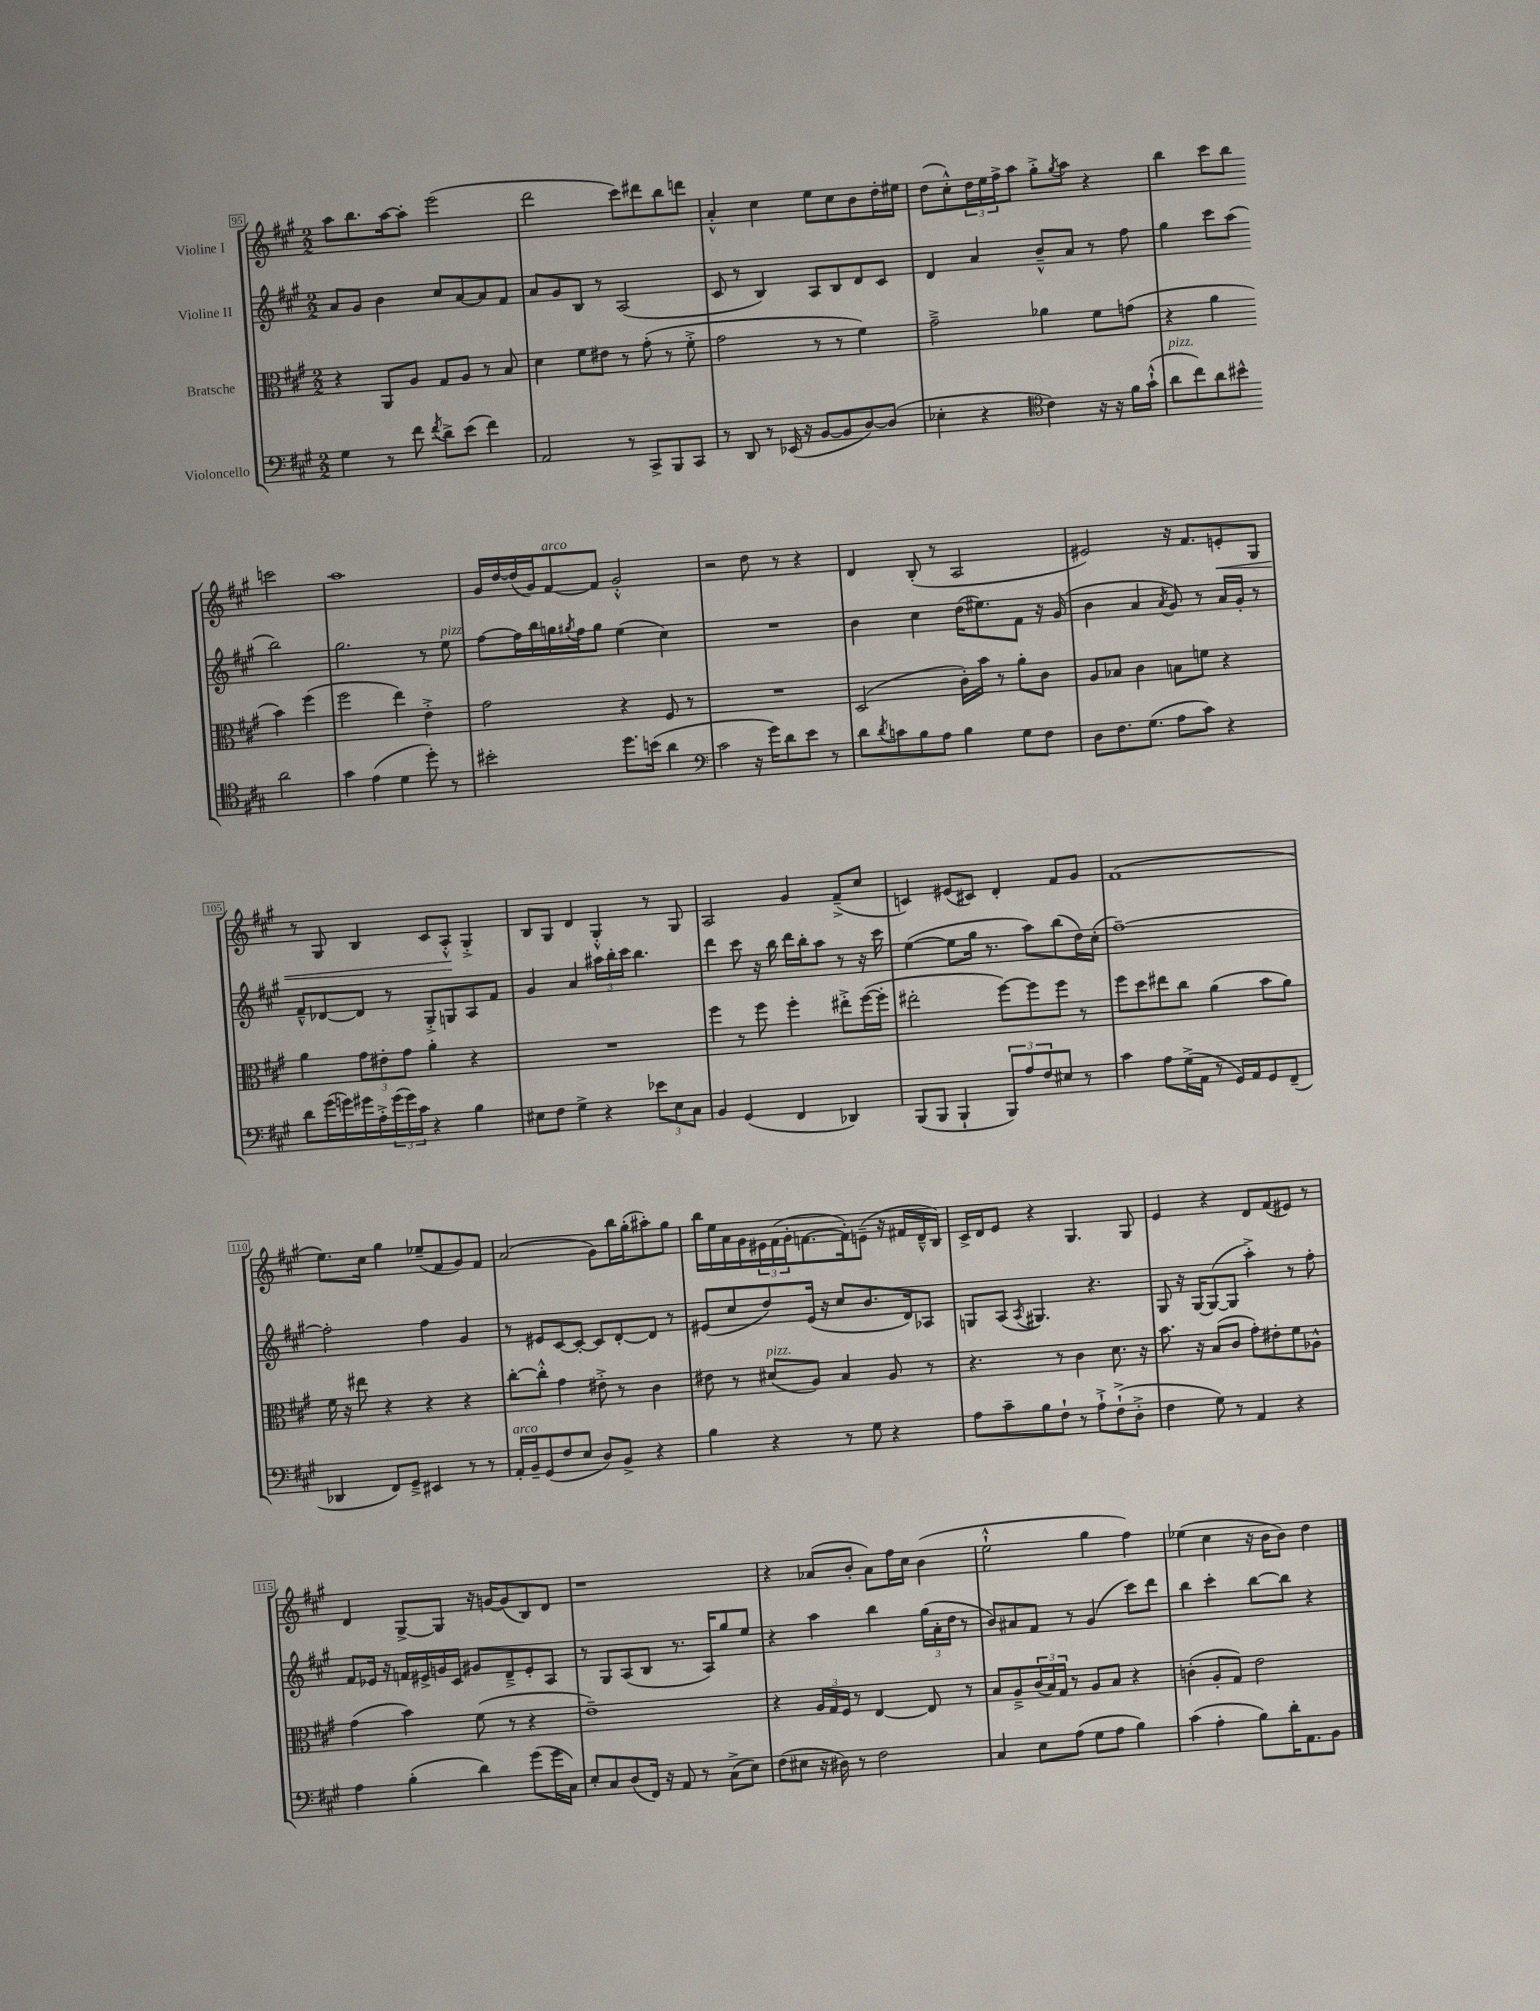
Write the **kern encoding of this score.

**kern	**kern	**kern	**kern
*staff4	*staff3	*staff2	*staff1
*clefF4	*clefC3	*clefG2	*clefG2
*k[f#c#g#]	*k[f#c#g#]	*k[f#c#g#]	*k[f#c#g#]
*M2/2	*M2/2	*M2/2	*M2/2
4G#\	4r	8a/L	8aa\L
.	.	8g#/J	8.bb\
8r	8AA/L	4b\	.
.	.	.	[16aa\k
8f#\	8A/J	.	8aa'\]J
8qf#/	.	.	.
8d^\L	8G#/L	8cc#/L	(2eee\
(8e\J	8A/J	[8a/	.
4f#\)	8r	8a/]	.
.	8B/	8f#/J	.
=	=	=	=
2AA/	4d\	8a/L	2ddd\
.	.	8g#/	.
.	8f#\L	8B/J	.
.	8e#\J	8r	.
8r	8r	(2A/	8ccc#\L)
8CC#^/L	(8g#'\	.	8ddd#\
8BBB/	8r	.	8bb\
8CC#/J	8f#'^\	.	8ddd\J
=	=	=	=
8r	2g#\	8c#/	4a'^^/
8DD/	.	8r	.
8r	.	4B/)	4cc#\
(16EE-/	.	.	.
16r	.	.	.
[8BB/L	8r	8A/L	8ee\L
8BB/]	8r	8B/	8cc#\
[8D/)	4f#\)	8d/	8b\
(8D/]J	.	8c#/J	16dd'\L
.	.	.	16ee#\JJ
=	=	=	=
4E-'\	2g#~^\	4d/	(8dd\L
.	.	.	8cc#'^^\)
4r	.	4a/	24dd\L
.	.	.	24ee\
.	.	.	24ff#^\J
.	.	.	8aa\J
*clefC4	*	*	*
4c#\)	4a-\	8b~^^/L	8gg#'^\L
.	.	.	8qgg#/
.	.	8a/J	8aa\J
16r	8f#\L	8r	4r
16r	.	.	.
16f#\LL	(8g\J	8ff#\	.
(16g#`^^\JJ	.	.	.
=	=	=	=
8a\L	4r	4gg#\	4bb\
8cc#\)	.	.	.
8a\	4a\	8ccc#\L	8ccc#\L
8b#^^\J	.	(8aa\J	8bb\J
2a\	4b\)	2bb\)	2ccc\
.	(4ff#\	.	.
=	=	=	=
4g#\	2ff#\	2.gg#\	1aa
(4e\	.	.	.
4d\	4ee\)	.	.
8dd'\)	4e'^\	8r	.
8r	.	8ee\	.
=	=	=	=
2b#'\	2g#\	[8ff#\L	16g#/LL
.	.	.	[16dd/
.	.	16ff#\]L	(16dd/]
.	.	16bb\	16g#/J)
.	.	16gg\	[8f#/
.	.	8qgg#/	.
.	.	16ff#\J	.
.	.	8gg#\J	8f#/]J
8.dd\L	4r	(4ee\	2g#'^^/
(16b\Jk	.	.	.
4a\	8F#/	4cc#\)	.
.	8r	.	.
=	=	=	=
*clefF4	*	*	*
2c#\	1r	1r	2r
16r	.	.	8dd\
16g#\LK)	.	.	.
8d\	.	.	8r
8e\J	.	.	4r
8r	.	.	.
=	=	=	=
8d\L	(2D/	4b\	4d/
8qd/	.	.	.
8c\	.	.	.
8B\	.	4cc#\	(8B'/
8A\J	.	.	8r
4B\	16c#'\LL)	(16dd\LK	2A/
.	16b\JJ	8.ee#\)	.
.	8r	.	.
8G#\L	8a'\L	8f#\J	.
8F#\J	8c#\J	16r	.
.	.	(16g#/	.
=	=	=	=
8D\L	8A/L	4b\	2e#/)
8.F#\	8B-/J	.	.
.	4c#\	4a/	.
(8.G#\J	.	.	.
.	.	8qa/	.
8A\L	8B\L	8g#/)	16r
.	.	.	8.f#/L
8c#\J)	8f\J	8r	.
4r	4r	16a/LL	8e'/
.	.	16g#'/JJ	.
.	.	8r	8G#/J
=	=	=	=
8d\L	4a\	8f#~^^/L	8r
(16g#\L	.	[8d-/	8G#/
16g\)	.	.	.
16g#\	12g#\L	8d-/]J	4B/
16A'^\	.	.	.
.	12e#'\	.	.
(24g#\	.	8r	.
24g#\)	12g#\J	.	.
24c#\JJ	.	.	.
4r	4a'\	8G#'^/L	8c#/L
.	.	8G/	8A'^^/J
4B\	4r	8A/	4G#'^/
.	.	8f#/J	.
=	=	=	=
8E#\L	1r	4g#/	8B/L
8F#\J	.	.	8G#/J
4G#^\	.	4a/	4d/
4r	.	24aa#\LL	4G#'^^/
.	.	24bb'\	.
.	.	24ccc#\JJ	.
.	.	4.bb\	.
12e-\L	.	.	8r
12E#\	.	.	.
.	.	.	8G#/
12C#\J	.	.	.
=	=	=	=
4BB/	4ff#\	4ddd\	2A/
(4GG#/	8r	8ccc#\	.
.	8ff#\	16r	.
.	.	16bb\	.
4FF#/	4ff#'\	16ddd\LL	4g#/
.	.	16bb'\J	.
.	.	8aa\J	.
4DD-/)	8ee#'^\L	8r	(8f#~^/L
.	([16ff#\L	16r	8cc#/J
.	16ff#'\]JJ	16ccc#\	.
=	=	=	=
(8BBB/L	2ee#'\	([4ee\	4c/)
8BBB/J	.	.	.
4BBB`/	.	8ee\]L	(8e#/L
.	.	16gg#\Jk	8c#/J)
.	.	8.r	.
12BBB/L)	[8ff#\L)	.	4d'/
12A/	.	.	.
.	8ff#\]	8aa\L)	.
12F#/	.	.	.
8E#/J	8ff#\J	(8bb\	8f#/L
8r	8r	16dd\L)	8g#/J
.	.	(16cc#'\JJ	.
=	=	=	=
4c#\	8ff#\L	[1ff#~)	(1f#
.	8dd\	.	.
8A\L	8ee#\	.	.
(16G#^\L	8cc#\J	.	.
16AA\JJ	.	.	.
8r	(4a\	.	.
16GG#/LL)	.	.	.
16AA/J	.	.	.
8GG#/	8b\L	.	.
(8FF#~/J	8a\J)	.	.
=	=	=	=
4DD-/	16f#\	2ff#'\]	8.ee\L)
.	16r	.	.
.	8ee#\	.	.
.	.	.	16cc#\Jk
8FF#/L)	4r	.	4gg#\
8GG#~^/J	.	.	.
4EE#/	4r	4ff#\	(8ee-~/L
.	.	.	8f#/
8r	4r	4g#/	8g#/)
8r	.	.	8f#/J
=	=	=	=
16AA'/LL	[8cc#'\L	8r	(2a/
16BB~/J	.	.	.
(8GG#/	8cc#'^^\]J	8e#/L	.
8F#/	4g#\	[8c#/	.
8E/J	.	8c#'/_J	.
8D/L)	8e#'^\	8c#/]L	8g#\L)
8BB^/J	8r	[8d'/	16bb\L
.	.	.	(16gg#'\J
4r	4c#\	8d/]J	8aa#'\)
.	.	8r	8gg#\J
=	=	=	=
4B\	8e#\	(8e#/L	16bb\LL
.	.	.	16ee\
.	8r	8cc#/	16a\
.	.	.	16g#\
4r	(8d#/L	8dd/)	24e#\
.	.	.	(24f#\
.	.	.	24g#'\J
.	8A/J)	(16e#/Jk	[8.f\
.	.	16r	.
8r	4B/	8cc#/L	.
.	.	.	16f'\]k)
8G#\	.	8.b/	(8e~\J
4r	8A/	.	16r
.	.	16d/k)	16f#/LL
.	8r	8A-/J	16d~^^/
.	.	.	16B/JJ)
=	=	=	=
8A\L	4.r	8G/L	16c#^/LL
.	.	.	16d/J
8c#~\	.	(8A/J	8e/J
.	.	8qA/	.
8B\	.	4.G#/)	4r
8F#`\J	8r	.	.
8r	4c#\	.	4.G#/
8A`^\L	.	4.r	.
(8F#`^\	8.d\	.	.
8D'^\J	.	.	8G#/
.	16r	.	.
=	=	=	=
4F#\	8.b\	8G#/	4e/
.	.	16r	.
.	16r	[16G#/LK	.
8G#\)	(8B/L	(8G#/_	4r
8r	8c#/J	8G#/]J	.
4AA/	8g#'\L)	4aa'^\)	8d/L
.	8e#'\	.	(8f#/
4r	8f#\	8r	8e#/J)
.	8A-^^\J	8ff#'\	8r
=	=	=	=
4A\	(4g#\	8f#/L	4d/
.	.	16e-/Jk	.
.	.	16r	.
(4B'\	4b\)	16f/LL	[8G#^/L
.	.	16e#^/	.
.	.	16g/	8G#/]J
.	.	16c#/JJ	.
4d\)	(8f#\	8g#/L	16r
.	.	.	[16g/LK
.	8r	8d~^/	(8g/]
(8g#\L	4r	8e#'/	8B/)
16g#\L	.	8A/J	8d/J
16C#\JJ)	.	.	.
=	=	=	=
8E'/L	1e~)	8r	1r
8C#/	.	8G#/L	.
(8D/	.	(8A/	.
16FF#/Jk)	.	8B/J	.
16r	.	.	.
8AA/	.	8.r	.
8r	.	.	.
.	.	16A/LK)	.
(8C#^\L	.	8gg#/	.
8E\J)	.	8ee/J	.
=	=	=	=
(8F#\L	4r	4r	4r
8E#\J	.	.	.
16r	24A/LL	4aa\	(8a-/L
.	24G#/	.	.
16D#\)	.	.	.
.	24F#/JJ	.	.
8r	8r	.	8b'/J
2F#\	[4E/	4bb\	8a-\L)
.	.	.	16ff#\L
.	.	.	16cc#\JJ
.	8E/]	(24gg#\LL	(4b\
.	.	24a'\	.
.	.	24dd\JJ	.
.	8r	8r	.
=	=	=	=
4C#/	8B/L	8b/L)	2ee`^^\
.	8A~^/	8a#/	.
8E\L	(24c#/L	8f#/J	.
.	24B/)	.	.
.	24G#/JJ	.	.
(8A\J	8r	8r	.
8G#\L	8A/L	(4g#/	4gg#\
8A\J	8B/J	.	.
4B\)	4r	8ccc#\L)	4ff#\)
.	.	8ddd\J	.
=	=	=	=
(4c#\	(4c'\	4bb\	(4ee-\
4A'\	8A'/L	4ccc#'\	4cc#\
.	8G#/J)	.	.
8B\L)	2e\	[8bb\L	16r
.	.	.	16b\LK
16d'\K	.	8bb\]J	8b\J)
8.AA\	.	.	.
.	.	4r	4dd\
8BB\J	.	.	.
==	==	==	==
*-	*-	*-	*-
